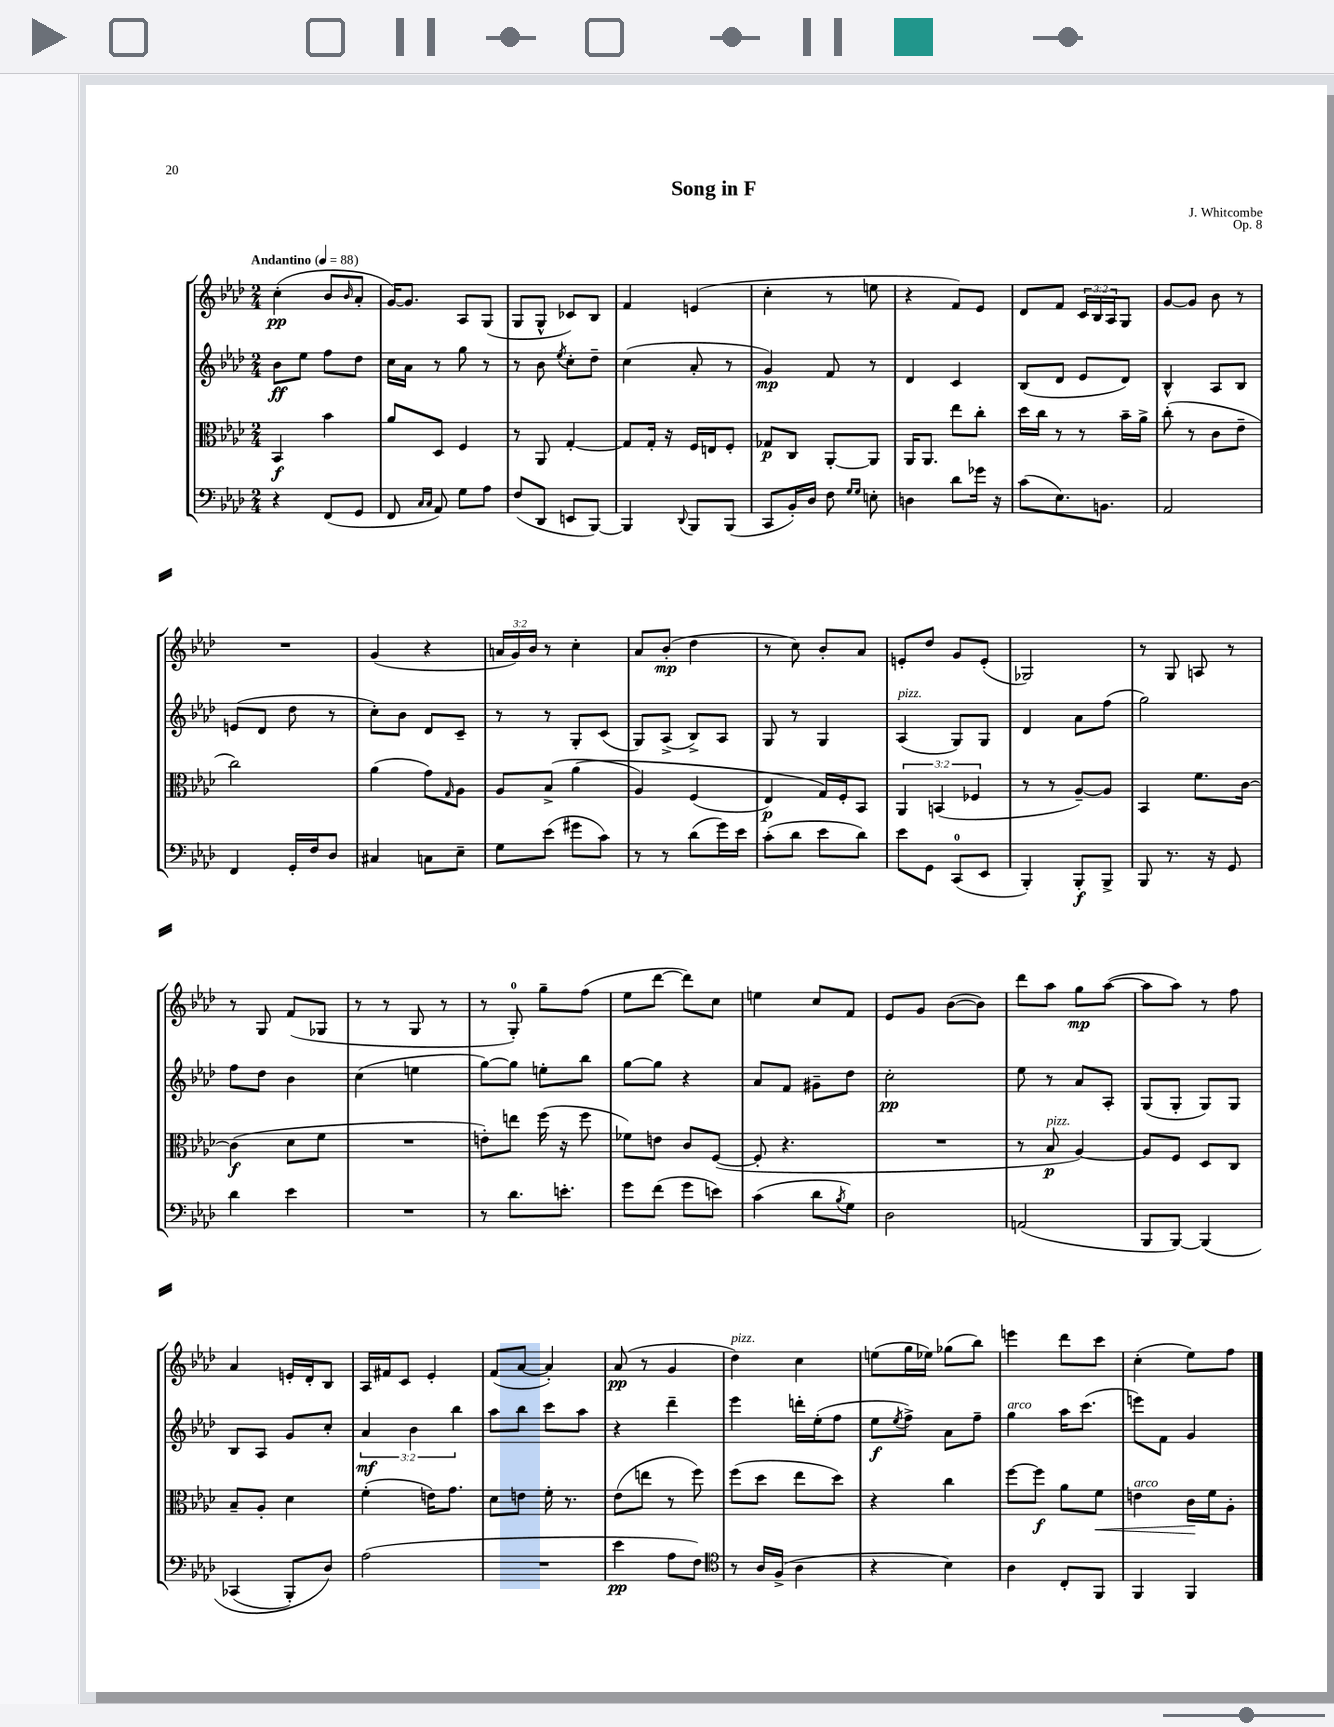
\header { title = "Song in F" composer = "J. Whitcombe" opus = "Op. 8" }
<<
\new StaffGroup <<
\new Staff = "s0" {
    \clef treble \key aes \major \numericTimeSignature \time 2/4 \override Staff.TupletNumber.text = #tuplet-number::calc-fraction-text \tempo "Andantino" 4 = 88
    c''4-.\pp( bes'8 \grace { bes'16 } aes'8-. |
    g'16~) g'8. aes8 g8( |
    g8 g8-^ ces'8) bes8 |
    f'4 e'4( |
    c''4-. r8 e''8 |
    r4 f'8) ees'8 |
    des'8 f'8 \tuplet 3/2 { c'16 bes16 aes16 } g8 |
    g'8~ g'8 bes'8 r8 |
    R2 |
    g'4( r4 |
    \tuplet 3/2 { a'16 g'16) bes'16 } r8 c''4-. |
    aes'8 bes'8-.\mp( des''4 |
    r8 c''8) bes'8-. aes'8 |
    e'8-. des''8 g'8 e'8-.( |
    ges2) |
    r8 g8 a8 r8 |
    r8 g8 f'8( ges8 |
    r8 r8 g8 r8 |
    r8 g8-0-.) g''8-- f''8( |
    ees''8 des'''8~ des'''8) c''8 |
    e''4 c''8 f'8 |
    ees'8 g'8 bes'8~( bes'8) |
    des'''8 aes''8 g''8\mp aes''8~( |
    aes''8 aes''8) r8 f''8 |
    aes'4 e'16-. des'16-. bes8 |
    aes16 fis'16 c'8 ees'4-. |
    f'8( aes'8~ aes'4-.) |
    aes'8\pp( r8 g'4 |
    des''4^\markup { \italic "pizz." }) c''4 |
    e''8( g''16 ees''16) ges''8( bes''8) |
    e'''4 des'''8 c'''8 |
    c''4-.( ees''8) f''8 \bar "|." |
}
\new Staff = "s1" {
    \clef treble \key aes \major \numericTimeSignature \time 2/4 \override Staff.TupletNumber.text = #tuplet-number::calc-fraction-text
    bes'8\ff ees''8 f''8 des''8 |
    c''16 aes'16 r8 g''8 r8 |
    r8 bes'8 \acciaccatura { ees''8 } c''8-. des''8-- |
    c''4( aes'8-. r8 |
    g'4\mp) f'8 r8 |
    des'4 c'4 |
    bes8( des'8 ees'8 des'8) |
    bes4-^ aes8 bes8 |
    e'8( des'8 des''8 r8 |
    c''8-.) bes'8 des'8 c'8-- |
    r8 r8 g8-. c'8( |
    g8) aes8->( bes8->) aes8 |
    g8 r8 g4 |
    aes4^\markup { \italic "pizz." }( g8) g8 |
    des'4 aes'8 f''8( |
    g''2) |
    f''8 des''8 bes'4 |
    c''4( e''4 |
    g''8~) g''8 e''8-. bes''8 |
    g''8~ g''8 r4 |
    aes'8 f'8 gis'8-- des''8 |
    c''2-.\pp |
    ees''8 r8 aes'8 aes8-. |
    g8( g8-. g8) g8 |
    bes8 aes8 g'8 c''8-. |
    \tuplet 3/2 { aes'4\mf bes'4 bes''4 } |
    aes''8 bes''8 c'''8 aes''8 |
    r4 des'''4-- |
    ees'''4 d'''16-. ees''16-.( f''8 |
    ees''8\f \acciaccatura { ees''8 } f''8->) aes'8 f''8-- |
    g''4^\markup { \italic "arco" } aes''16 c'''8.( |
    e'''8) f'8 g'4 \bar "|." |
}
\new Staff = "s2" {
    \clef alto \key aes \major \numericTimeSignature \time 2/4 \override Staff.TupletNumber.text = #tuplet-number::calc-fraction-text
    bes,4\f bes'4 |
    aes'8 des8 f4 |
    r8 aes,8 g4~-. |
    g8 g16-. r16 f16 e16 f8-. |
    ges8\p c8 aes,8~-. aes,8 |
    aes,16 aes,8. ees''8 c''8-. |
    des''16 c''16 r8 r8 bes'16-- aes'16-> |
    c''8-.( r8 c'8 ees'8-- |
    c''2) |
    aes'4( g'8) \grace { g16 } aes8 |
    aes8 bes8->( aes'4\( |
    aes4) f4( |
    ees4\p) g16\) f16-. bes,8 |
    \tuplet 3/2 { aes,4 b,4( fes4 } |
    r8 r8 aes8~--) aes8 |
    bes,4 f'8. c'16~ |
    c'4\f( des'8 f'8 |
    R2 |
    e'8-.) e''8 f''16( r16 f''8 |
    fes'8) e'8 c'8 f8~( |
    f8-. r4. |
    R2 |
    r8 bes8\p^\markup { \italic "pizz." } aes4~) |
    aes8 f8 des8 c8 |
    bes8-- aes8-. des'4 |
    f'4-.( e'16) g'8. |
    des'8 e'8 f'16-. r8. |
    ees'8( e''8 r8 f''8) |
    f''8( des''8 ees''8 des''8) |
    r4 c''4 |
    f''8~ f''8\f aes'8 f'8\< |
    e'4^\markup { \italic "arco" } c'16\! f'16 aes8-. \bar "|." |
}
\new Staff = "s3" {
    \clef bass \key aes \major \numericTimeSignature \time 2/4
    r4 f,8( g,8 |
    f,8 \grace { c16 c16 } aes,8) g8 aes8 |
    f8( des,8 e,8 bes,,8~) |
    bes,,4 \appoggiatura { des,8 } bes,,8 bes,,8( |
    c,8 bes,16-.) des16 f8 \grace { g16 g16 } e8-. |
    d4 des'8 ges'16 r16 |
    c'8( ees8.) b,8. |
    aes,2 |
    f,4 g,16-. f16 des8 |
    cis4 c8 ees8-- |
    g8 ees'8( gis'8 c'8) |
    r8 r8 des'8( g'16) ees'16 |
    c'8-.( des'8 ees'8 des'8) |
    ees'8 g,8 c,8-0( ees,8 |
    bes,,4-.) bes,,8-.\f bes,,8-> |
    bes,,8 r8. r16 g,8 |
    des'4 ees'4 |
    R2 |
    r8 des'8. e'8.-. |
    g'8 f'8( g'8 e'8) |
    c'4( des'8 \acciaccatura { bes8 } g8) |
    des2 |
    a,2( |
    bes,,8 bes,,8~) bes,,4\( |
    ces,4( bes,,8-.) des8\) |
    aes2( |
    R2 |
    ees'4\pp aes8 f8) |
    \clef tenor r8 aes16 f16->( aes4 |
    r4 bes4) |
    aes4 c8-. f,8 |
    f,4 f,4 \bar "|." |
}
>>
>>
\layout { \context { \Score \remove "Bar_number_engraver" } }
